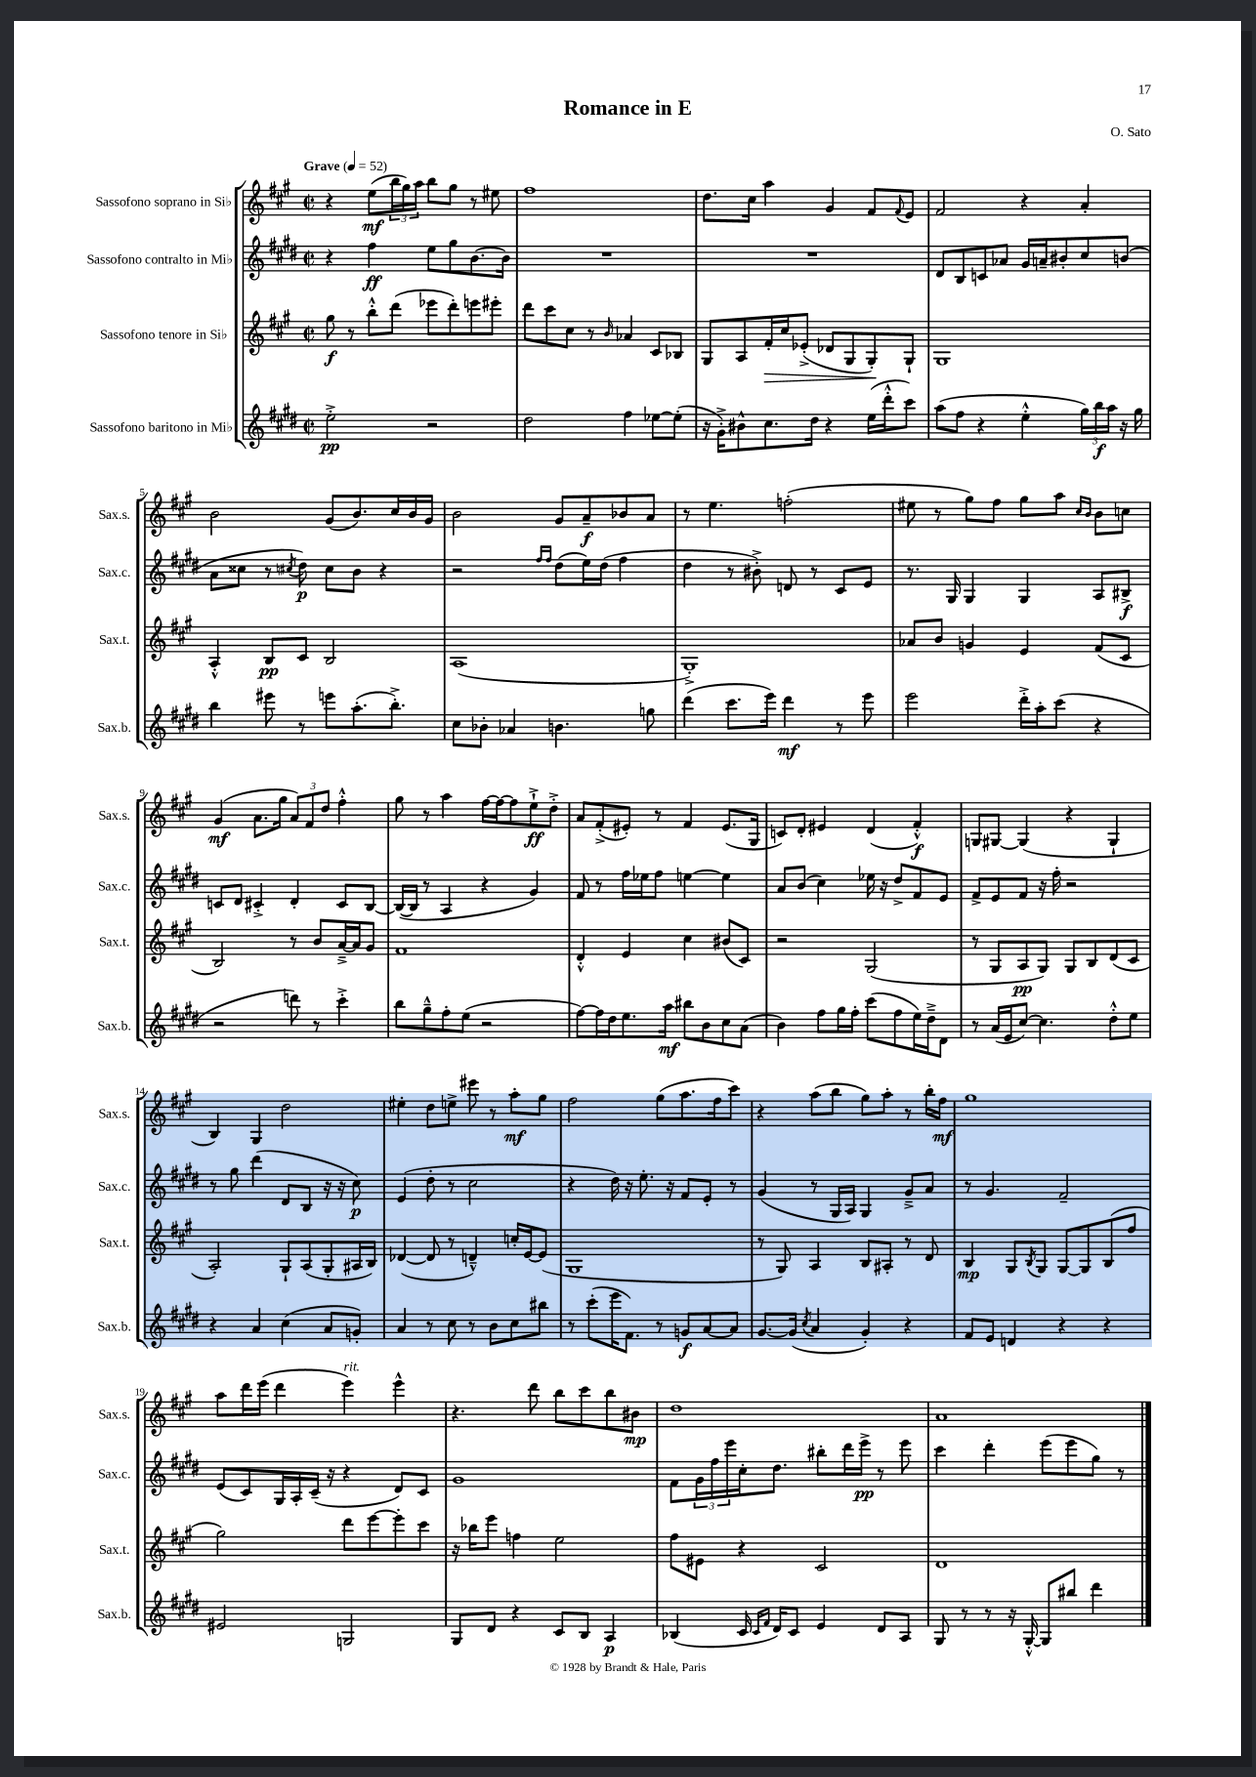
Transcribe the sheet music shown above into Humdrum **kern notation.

**kern	**kern	**kern	**kern
*staff4	*staff3	*staff2	*staff1
*clefG2	*clefG2	*clefG2	*clefG2
*k[f#c#g#d#]	*k[f#c#g#]	*k[f#c#g#d#]	*k[f#c#g#]
*M2/2	*M2/2	*M2/2	*M2/2
*met(c|)	*met(c|)	*met(c|)	*met(c|)
*MM52	*MM52	*MM52	*MM52
2ee'^	8gg#	4r	4r
.	8r	.	.
.	8bb'^^	4ff#	(8ee
.	(8ddd	.	24bb
.	.	.	24gg#)
.	.	.	24aa
2r	8eee-	8ee	8bb
.	8ddd')	8gg#	8gg#
.	8eee	[8.b	8r
.	8eee#'	.	8ee#
.	.	16b]	.
=	=	=	=
2dd#	8ddd	1r	1ff#
.	8ccc#	.	.
.	8cc#	.	.
.	8r	.	.
.	16qqb	.	.
4ff#	4a-	.	.
[8ee-	8c#	.	.
(8ee-']	8B-	.	.
=	=	=	=
16r	8G#	1r	8.dd
16g#'^)	.	.	.
8b#^^	8A	.	.
.	.	.	16cc#
8.cc#	16f#'	.	4aa
.	16cc#	.	.
.	(8e-'^	.	.
16dd#	.	.	.
4r	8d-	.	4g#
.	8G#	.	.
(16ee	8G#')	.	8f#
16ddd#'^^	.	.	.
.	.	.	8qqf#
8ccc#)	8G#`	.	8e
=	=	=	=
(8aa	1G#	8d#	2f#
8ff#	.	8B	.
4r	.	8c	.
.	.	8a-	.
4ee'^^	.	16g#	4r
.	.	16a~	.
.	.	8b#'	.
24gg#)	.	8cc#	4a'
24bb	.	.	.
24aa	.	.	.
16r	.	(8b	.
16gg#	.	.	.
=	=	=	=
4bb	4A'^^	8a	2b
.	.	8cc##	.
8eee#	8B	8r	.
.	.	8qcc#	.
8r	8c#	8dd#)	.
8eee	2B	8cc#	(8g#
(8.aa'	.	8b	8.b)
.	.	4r	.
8.bb'^)	.	.	16cc#
.	.	.	16b
.	.	.	16g#
=	=	=	=
8cc#	(1A	2r	2b
8b-'	.	.	.
4a-	.	.	.
.	.	16qqff#	.
.	.	16qqff#	.
4.b	.	(8dd#	8g#
.	.	16ee)	8a~
.	.	(16dd#	.
.	.	4ff#	8b-
8gg	.	.	8a
=	=	=	=
(4ddd#	1G#'^)	4dd#	8r
.	.	.	4.ee
8.ccc#	.	8r	.
.	.	8b#'^)	.
16eee)	.	.	.
4ddd#	.	8d	(2ff'
.	.	8r	.
8r	.	8c#	.
8eee	.	8e	.
=	=	=	=
2eee	8a-	8.r	8ee#
.	8b	.	8r
.	.	16G#	.
.	4g	4G#	8gg#)
.	.	.	8ff#
16ddd#'^	4e	4G#	8gg#
16aa'	.	.	.
(8ccc#	.	.	8aa
.	.	.	16qqcc#
.	.	.	16qqb
4r	(8f#	8A	8b
.	8c#	8B#^	8cc
=	=	=	=
2r	2B)	8c	(4g#
.	.	8d#	.
.	.	4c#'^	8.a
.	.	.	16gg#
8ddd)	8r	4d#'	12a)
.	.	.	12f#
8r	8b	.	.
.	.	.	12dd
4ccc#'^	[16a~^	8c#	4ff#'^^
.	16a]	.	.
.	8g#	[8B	.
=	=	=	=
8bb	1f#	(16B_	8gg#
.	.	16B]	.
8gg#~^^	.	8r	8r
8ff#'	.	4A	4aa
(8ee	.	.	.
2r	.	4r	[16ff#
.	.	.	16ff#_
.	.	.	8ff#]
.	.	4g#)	8ee`^
.	.	.	8dd'^
=	=	=	=
[8ff#)	4d'^^	8f#	8a
16ff#]	.	8r	(8f#'^
16dd#	.	.	.
8.ee	4e	16ff#	8e#')
.	.	16ee-	.
.	.	8ff#	8r
16aa	.	.	.
8bb#	4cc#	[4ee	4f#
8b	.	.	.
8cc#	(8b#	4ee]	(8.e#
(8a	8c#)	.	.
.	.	.	16G#
=	=	=	=
4b)	2r	8a	8c)
.	.	(8b	8d'
8ff#	.	4cc#)	4e#
16gg#	.	.	.
16ff#'	.	.	.
(8ccc#	(2G#	16ee-	(4d
.	.	16r	.
8ff#	.	8dd#^	.
16ee)	.	8f#	4f#'^^)
16dd#~^	.	.	.
8d#	.	8e	.
=	=	=	=
8r	8r	8f#^	8G
(16a	8G#	8e	[8G#
16e	.	.	.
[8cc#)	8A	8f#	(4G#]
4.cc#]	8G#)	16r	.
.	.	16ff#'	.
.	8G#	2r	4r
.	8B	.	.
8dd#'^^	(8d	.	4G#`
8ee	8c#	.	.
=	=	=	=
4r	2A')	8r	4B)
.	.	8gg#	.
4a	.	(4ddd#	4G#
(4cc#	8G#`	8d#	2dd
.	(8A	8B	.
8a	8G#'	16r	.
.	.	16r	.
8g')	16A#	8cc#)	.
.	16B)	.	.
=	=	=	=
4a	([4d-	(4e	4ee#'
8r	8d-]	8dd#'	8dd
8cc#	8r	8r	8ee^
8r	4d~^^)	2cc#	8eee#
8b	.	.	8r
8cc#	16cc'	.	8aa'
.	[16e	.	.
8bb#	(8e]	.	8gg#
=	=	=	=
8r	1G#	4r	2ff#
(8ccc#'	.	.	.
16eee	.	16dd#)	.
8.f#)	.	16r	.
.	.	8.ee'	.
8r	.	.	(8gg#
.	.	16r	.
8g	.	8f#	8.aa
[8a	.	8e'	.
.	.	.	16ff#
8a]	.	8r	8ccc#)
=	=	=	=
[8.g#	8r	(4g#	4r
.	8G#)	.	.
(16g#]	.	.	.
8qcc#	.	.	.
4a	4A	8r	(8aa
.	.	16G#	8bb
.	.	16A)	.
4g#')	8B	4G#	8gg#)
.	8A#'	.	8aa'
4r	8r	8g#~^	8r
.	8d	8a	16bb'
.	.	.	16ff#
=	=	=	=
8f#	4B	8r	1gg#
8e	.	4.g#	.
4d	8G#	.	.
.	8qB	.	.
.	8G#	.	.
4r	[8G#	2f#~	.
.	8G#]	.	.
4r	(8B	.	.
.	8ff#	.	.
=	=	=	=
2e#	2gg#)	(8e	8aa
.	.	8c#)	16ddd
.	.	.	(16eee
.	.	16G#	4ddd
.	.	16A'	.
.	.	(16c#~	.
.	.	16r	.
2G	8ddd	4r	4eee)
.	[8eee	.	.
.	8eee']	8d#)	4eee^^
.	8ccc#	8c#	.
=	=	=	=
8G#	16r	1g#	4.r
.	16bb-	.	.
8d#	8eee	.	.
4r	4ff	.	.
.	.	.	8ddd
8c#	2ee	.	8bb
8B	.	.	8ccc#
4A	.	.	8bb
.	.	.	8b#
=	=	=	=
(4B-	8ff#	8f#	1dd
.	8e#	24g#	.
.	.	24ff#	.
.	.	24eee	.
16c#	4r	16cc#'	.
16qqc#	.	.	.
16qqf#	.	.	.
16d#)	.	8.dd#	.
8c#	.	.	.
4e	2c#	8bb#'	.
.	.	16ddd#	.
.	.	16eee^	.
8d#	.	8r	.
8A	.	8eee	.
=	=	=	=
8G#	1d	4ccc#	1a
8r	.	.	.
8r	.	4ddd#'	.
16r	.	.	.
[16G#'^^	.	.	.
8G#]	.	(8eee	.
8bb#	.	8eee	.
4ddd#	.	8gg#)	.
.	.	8r	.
==	==	==	==
*-	*-	*-	*-
